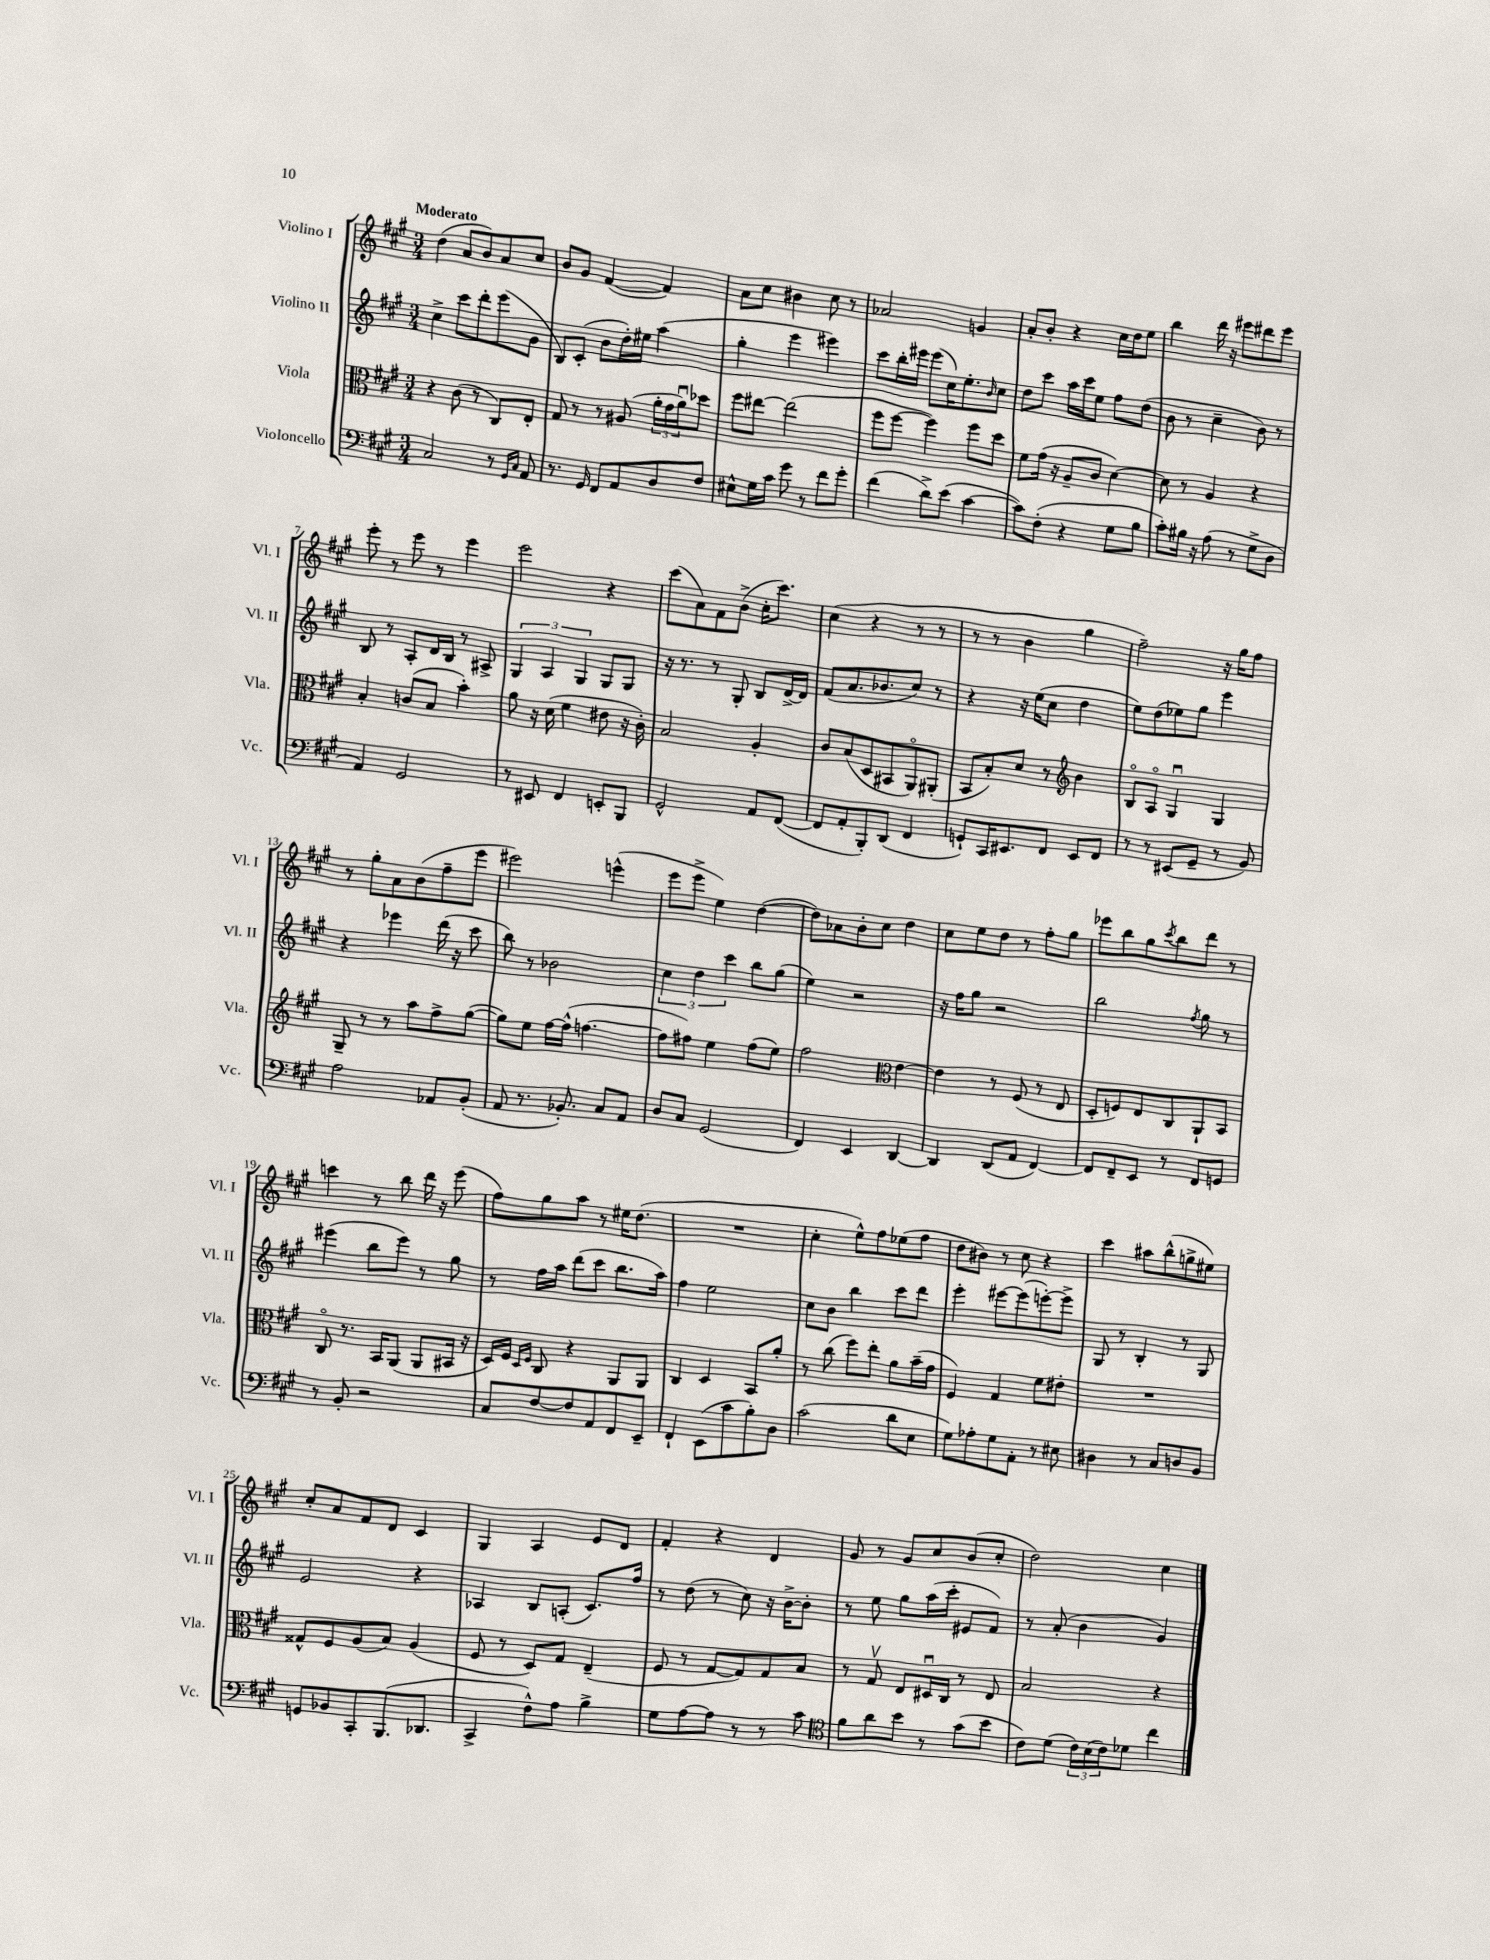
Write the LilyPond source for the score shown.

<<
\new StaffGroup <<
\new Staff = "s0" \with { instrumentName = "Violino I" shortInstrumentName = "Vl. I" } {
    \clef treble \key a \major \numericTimeSignature \time 3/4 \tempo "Moderato"
    d''4( a'8 b'8) a'8 cis''8 |
    b'8 gis'8 fis'4~( fis'4) |
    a'8 cis''8 bis'4 cis''8 r8 |
    aes'2 g'4 |
    a'8-. b'8-. r4 cis''16 d''16 e''8 |
    b''4 d'''16 r16 eis'''8 dis'''8 eis'''8 |
    e'''8-. r8 e'''8 r8 e'''4 |
    e'''2 r4 |
    cis'''8( a'8) fis'8 b'8->( cis''16-. cis'''8.) |
    cis''4( r4 r8 r8 |
    r8 r8 b'4 gis''4 |
    fis''2--) r16 gis''16 fis''8 |
    r8 gis''8-. a'8 b'8( fis''8-- e'''8 |
    eis'''2) e'''4-^( |
    e'''8 e'''8-> e''4) d''4~( |
    d''8) aes'8 b'8-. cis''8 d''4 |
    cis''8 e''8 d''8 r8 fis''8-. gis''8 |
    ees'''8 b''8 gis''8 \acciaccatura { cis'''8 } b''8 d'''8 r8 |
    c'''4 r8 b''8 d'''16 r16 e'''8( |
    fis''8) gis''8 a''8 r8 eis''16 d''8.( |
    R2. |
    cis''4-. e''8-^) fis''8 ees''8( fis''8 |
    d''8 bis'8) r8 cis''8 r4 |
    cis'''4 ais''8 b''8-^( g''8-> eis''8) |
    cis''8-. a'8 fis'8 d'8 cis'4 |
    gis4 a4 e'8 d'8 |
    fis'4-. r4 d'4 |
    gis'8 r8 gis'8 cis''8 b'8( cis''8-. |
    d''2) cis''4 \bar "|." |
}
\new Staff = "s1" \with { instrumentName = "Violino II" shortInstrumentName = "Vl. II" } {
    \clef treble \key a \major \numericTimeSignature \time 3/4
    cis''4-> cis'''8 d'''8-. e'''8( gis'8 |
    b8) cis'8-.( b'8 d''16-.) eis''16 a''4( |
    gis''4-. e'''4 eis'''4) |
    cis'''8 b''16-. eis'''16 eis'''8( cis''16) e''8.-. \grace { b'16 } cis''8 |
    d''8 cis'''8 a''16 cis'''16 e''8 fis''8 d''8( |
    b'8 r8 cis''4-- b'8) r8 |
    b8 r8 a8-. d'16 b16 r8 ais8-> |
    \tuplet 3/2 { gis4 a4 gis4 } gis8 gis8 |
    r16 r8. r8 gis8-. b8 d'16~-> d'16 |
    fis'8( a'8. bes'8. cis''8) r8 |
    r4 r16 e''16( cis''8 d''4 |
    e''8) d''8( ees''8) gis''8 e'''4 |
    r4 ees'''4 d'''16( r16 cis'''8 |
    b''8) r8 bes'2 |
    \tuplet 3/2 { cis''4 d''4 cis'''4 } b''8 gis''8( |
    e''4) r2 |
    r16 fis''16 gis''8 r2 |
    b''2 \acciaccatura { fis''8 } gis''8 r8 |
    eis'''4( b''8 eis'''8) r8 gis''8 |
    r8 fis''16 a''16 d'''8( cis'''8 b''8. a''16) |
    fis''4 e''2 |
    cis''8 b'8 b''4 cis'''8 d'''8 |
    e'''4-. eis'''8~ eis'''8( e'''8~-.) e'''8-> |
    gis8 r8 b4-. r8 gis8 |
    e'2 r4 |
    aes4 b8 a8-.( cis'8.) fis''16 |
    r8 d''8( r8 cis''8) r16 b'16~-> b'8-. |
    r8 e''8 gis''8 a''16( cis'''16-. eis'8 fis'8) |
    r8 a'8-.( b'4 gis'4) \bar "|." |
}
\new Staff = "s2" \with { instrumentName = "Viola" shortInstrumentName = "Vla." } {
    \clef alto \key a \major \numericTimeSignature \time 3/4
    r4 cis'8( r8 cis8) e8-. |
    gis8 r8 r8 ais8( \tuplet 3/2 { a'16-. gis'16 a'16\downbow) } des''8 |
    fis''8 eis''8~ eis''2( |
    fis''8 fis''8~ fis''4) fis''8 d''8 |
    fis'8 gis'16( r16 a8-- cis'8 d'4~) |
    d'8 r8 a4 r4 |
    b4-. c'8( b8 b'4-.) |
    a'8 r16 d'16( fis'4 eis'8 r16 cis'16-.) |
    b2 a4-. |
    cis'8 b8( d8 bis,8 a,8\flageolet) ais,8-.( |
    b,8 b8-.) d'8 r8 \clef treble b'4 |
    b8\flageolet a8\flageolet gis4\downbow gis4 |
    gis8-- r8 r8 a''8 fis''8-> gis''8~( |
    gis''8) e''8 fis''16~ fis''16-^( f''4.~ |
    f''8 fis''8) e''4 fis''8( e''8) |
    fis''2 \clef alto e'4~ |
    e'4 r8 fis8( r8 e8 |
    d8-. f8) e8 cis8 a,8-! b,8 |
    cis8\flageolet r8. b,16 a,8( a,8 bis,16 r16 |
    d16) fis16 \grace { d16 fis16 } cis8 r4 a,8 a,8 |
    cis4 d4 b,8 a'8-. |
    r8 cis''8( fis''8) e''8-. a'8 b'16--( gis'16 |
    fis4) gis4 fis'8 eis'8-. |
    R2. |
    gisis8-^ fis8 a8( b8) a4( |
    fis8 r8 d8) gis8 e4--( |
    fis8 r8 gis8~ gis8) gis8 b8 |
    r8 gis8\upbow e8 dis16\downbow cis16 r8 e8 |
    b2 r4 \bar "|." |
}
\new Staff = "s3" \with { instrumentName = "Violoncello" shortInstrumentName = "Vc." } {
    \clef bass \key a \major \numericTimeSignature \time 3/4
    cis2 r8 \grace { gis,16 cis16 } a,8 |
    r8. gis,16 fis,8 a,8 d8 fis8 |
    eis8-^ gis16 cis'16 gis'8 r8 fis'8 gis'8-. |
    fis'4( d'8->) e'8( cis'4~ |
    cis'8) fis8-.( r4 gis8 b8 |
    cis'8-.) bis16 r16 a8( r8 gis8-> d8 |
    a,4) gis,2 |
    r8 eis,8 fis,4 e,8-. b,,8 |
    gis,2-^ a,8 fis,8~( |
    fis,8 a,8-. b,,8-.) d,8( fis,4 |
    g,8-!) cis,16 eis,8. fis,8 eis,8 fis,8 |
    r8 r8 eis,8( gis,8-- r8 b,8) |
    a2 aes,8 b,8-.( |
    a,8 r8. bes,8.-.) cis8 a,8 |
    d8 cis8 gis,2( |
    fis,4) e,4 d,4~ |
    d,4 d,8( a,8 fis,4~) |
    fis,8 fis,8-- e,8 r8 fis,8 g,8 |
    r8 b,8-. r2 |
    cis8 fis8~ fis8 a,8 fis,8 e,8-- |
    fis,4-! e,8( cis'8 b8-.) d8 |
    cis'2( d'8 e8 |
    gis8) aes8-. gis8 a,8-. r8 eis8 |
    dis4 r8 cis8 d8 b,8 |
    g,8 bes,8 cis,8-. b,,8.( des,8. |
    cis,4-> fis8-^) a8 b4-> |
    gis8 a8~ a8 r8 r8 cis'8 |
    \clef tenor fis'8 a'8 b'8 r8 gis'8( b'8 |
    cis'8) d'8( \tuplet 3/2 { cis'16) b16( cis'16) } des'8 cis''4 \bar "|." |
}
>>
>>
